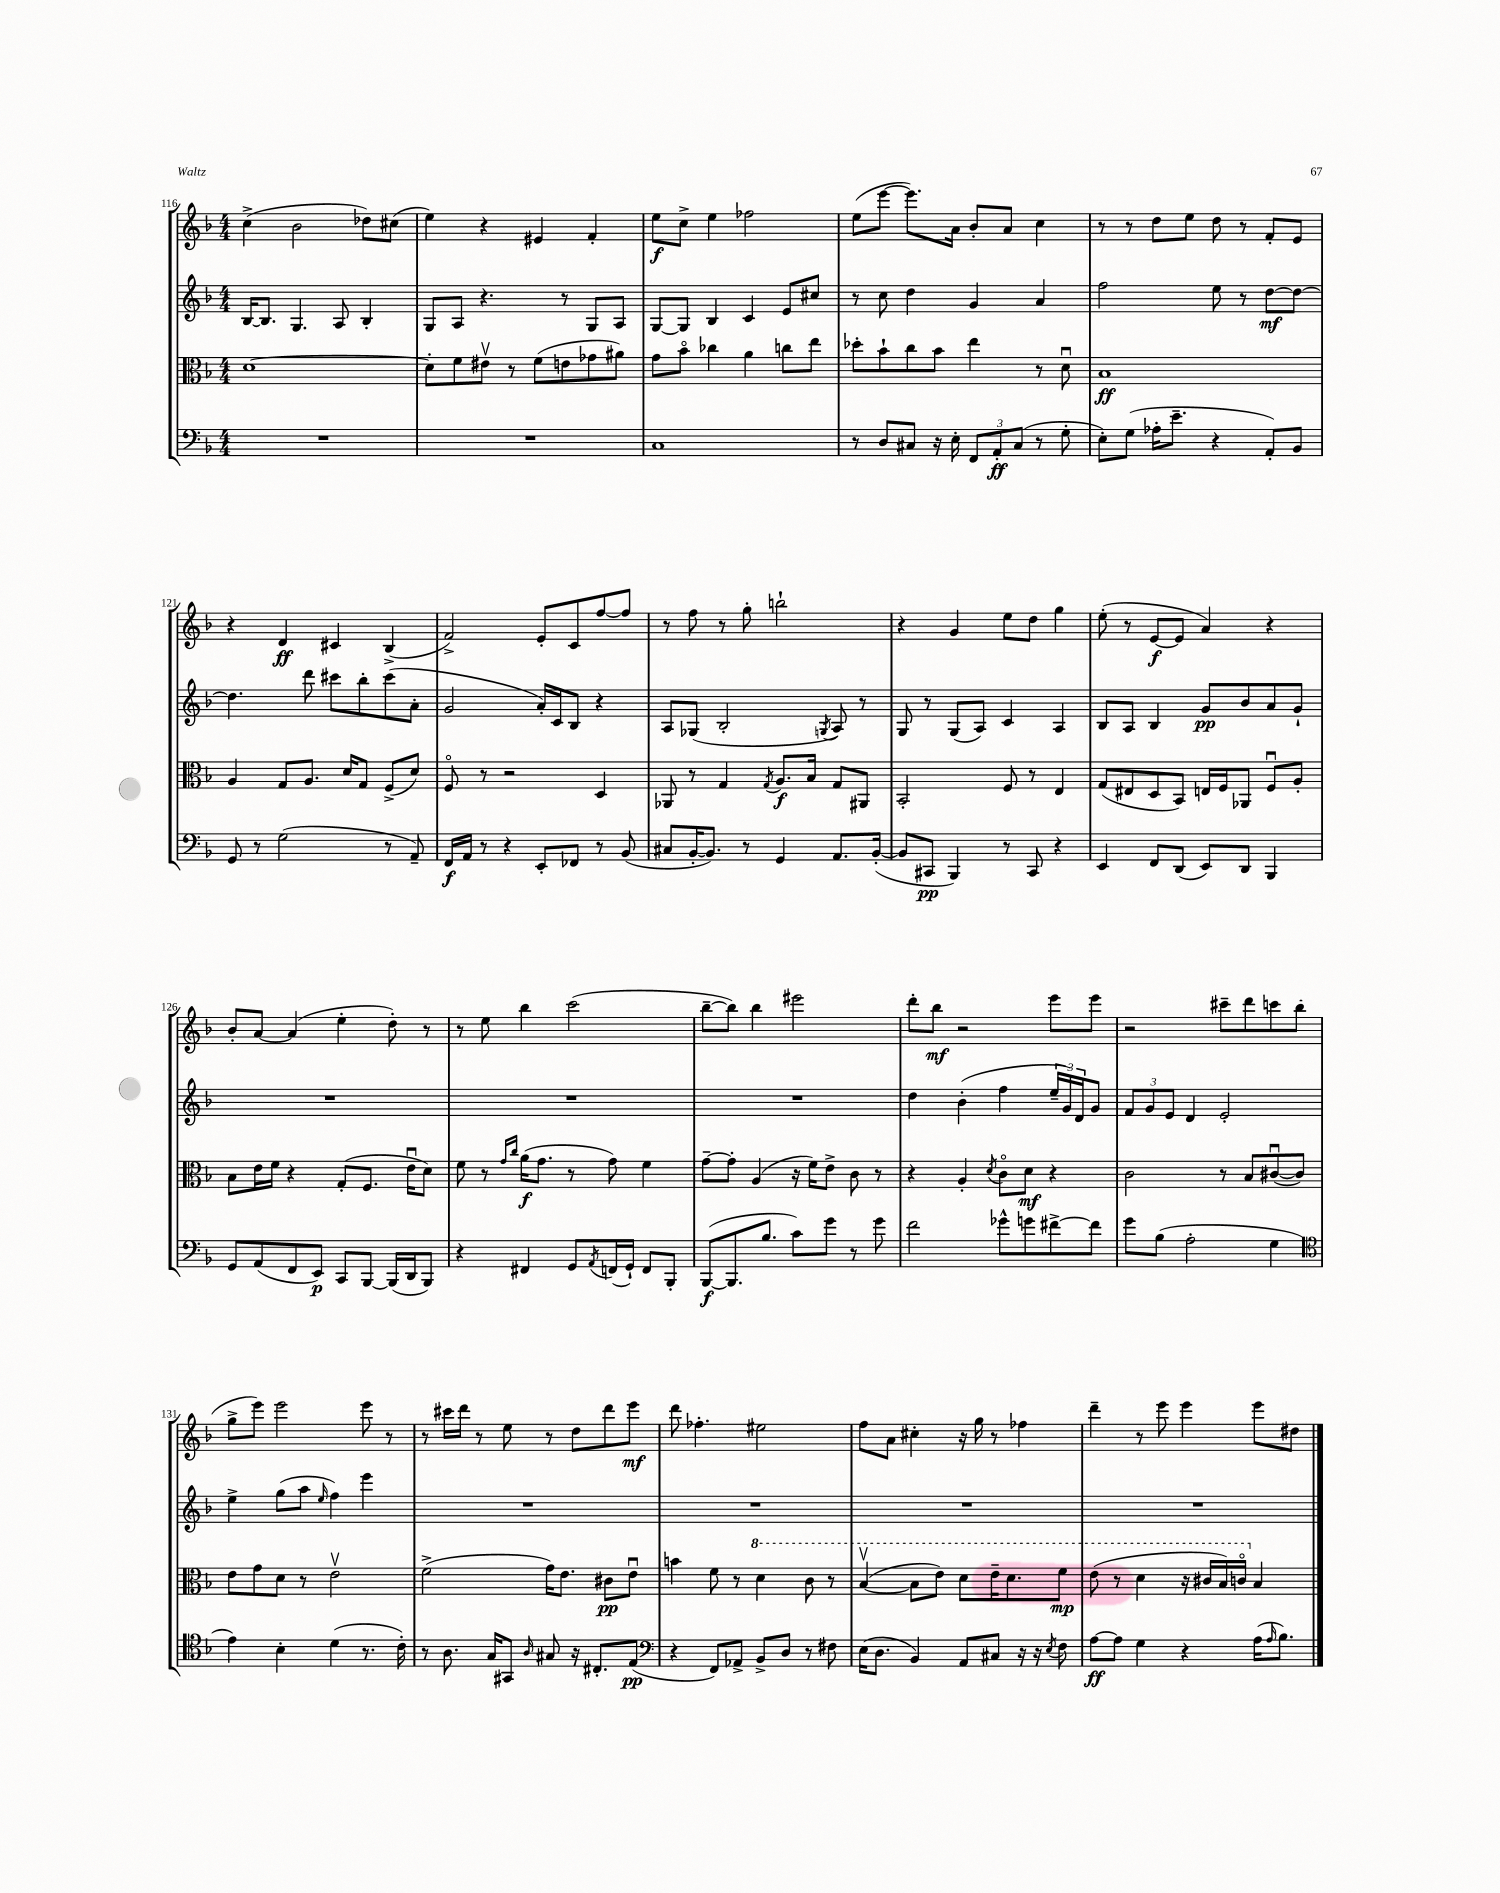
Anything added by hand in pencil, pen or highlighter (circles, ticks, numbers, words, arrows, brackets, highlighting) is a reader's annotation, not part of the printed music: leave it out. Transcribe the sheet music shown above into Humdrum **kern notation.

**kern	**kern	**kern	**kern
*staff4	*staff3	*staff2	*staff1
*clefF4	*clefC3	*clefG2	*clefG2
*k[b-]	*k[b-]	*k[b-]	*k[b-]
*M4/4	*M4/4	*M4/4	*M4/4
1r	[1d	[16B-	(4cc^
.	.	8.B-]	.
.	.	4.G	2b-
.	.	8A	.
.	.	4B-'	8dd-)
.	.	.	(8cc#
=	=	=	=
1r	8d']	8G	4ee)
.	8f	8A	.
.	8e#v	4.r	4r
.	8r	.	.
.	(8f	.	4e#
.	8e	8r	.
.	8g-	8G	4f'
.	8a#)	8A	.
=	=	=	=
1C	8g	[8G	8ee
.	8b-o	8G]	8cc^
.	4cc-	4B-	4ee
.	4a	4c	2ff-
.	8cc	8e	.
.	8ee	8cc#	.
=	=	=	=
8r	8dd-'	8r	(8ee
8D	8b-`	8cc	[8eee
8C#	8cc	4dd	8.eee])
16r	8b-	.	.
16E'	.	.	16a
12FF	4ee	4g	8b-'
12AA'	.	.	.
.	.	.	8a
(12C#	.	.	.
8r	8r	4a	4cc
8G'	8du	.	.
=	=	=	=
8E')	1B-	2ff	8r
(8G	.	.	8r
16A-'	.	.	8dd
8.e~	.	.	.
.	.	.	8ee
4r	.	8ee	8dd
.	.	8r	8r
8AA')	.	[8dd	8f'
8BB-	.	8dd_	8e
=	=	=	=
8GG	4A	4.dd]	4r
8r	.	.	.
(2G	8G	.	4d
.	8.A	8ddd	.
.	.	8ccc#	4c#
.	16d	.	.
.	8G	8bb-'	.
8r	(8F^	(8ccc#	(4B-^
8AA~)	8d)	8a'	.
=	=	=	=
16FF	8Fo	2g	2f^)
16AA	.	.	.
8r	8r	.	.
4r	2r	.	.
8EE'	.	16a')	8e'
.	.	16c	.
8FF-	.	8B-	8c
8r	4D	4r	[8ff
(8BB-	.	.	8ff]
=	=	=	=
8C#	8AA-	8A	8r
[16BB-'	8r	(8G-	8ff
8.BB-])	.	.	.
.	4G	2B-'	8r
8r	.	.	8gg'
.	8qG	.	.
4GG	8.A	.	2bb`
.	16B-	.	.
.	.	8qG	.
8.AA	8G	8A)	.
.	8AA#	8r	.
([16BB-'	.	.	.
=	=	=	=
8BB-]	2BB-'	8G	4r
8CC#	.	8r	.
4BBB-)	.	(8G	4g
.	.	8A)	.
8r	8F	4c	8ee
8CC#	8r	.	8dd
4r	4E	4A	4gg
=	=	=	=
4EE	(8G	8B-	(8ee'
.	8E#	8A	8r
8FF	8D	4B-	[8e
(8DD	8BB-)	.	8e]
8EE)	16E	8g	4a)
.	16F	.	.
8DD	8AA-	8b-	.
4BBB-	8Fu	8a	4r
.	8A'	8g`	.
=	=	=	=
8GG	8B-	1r	8b-'
(8AA	16e	.	[8a
.	16f	.	.
8FF	4r	.	(4a]
8EE)	.	.	.
8CC	(8G'	.	4ee'
[8BBB-	8.F	.	.
(16BBB-]	.	.	8dd')
16DD	16eu	.	.
8BBB-)	8d)	.	8r
=	=	=	=
4r	8f	1r	8r
.	8r	.	8ee
.	16qqg	.	.
.	16qqcc	.	.
4FF#	(16a	.	4bb-
.	8.g	.	.
8GG	8r	.	(2ccc
8qAA	.	.	.
(16FF	8g)	.	.
16GG`)	.	.	.
8FF	4f	.	.
8BBB-'	.	.	.
=	=	=	=
([8BBB-	[8g~	1r	[8bb-~
8.BBB-]	8g']	.	8bb-])
.	(4A	.	4bb-
8.B-	.	.	.
8c)	16r	.	2eee#
.	16f)	.	.
8g	8e^	.	.
8r	8c	.	.
8g	8r	.	.
=	=	=	=
2f	4r	4dd	8ddd'
.	.	.	8bb-
.	4A'	(4b-'	2r
.	8qd	.	.
8g-^^	8co	4ff	.
8g	8d	.	.
[8f#^	4r	24ee~	8eee
.	.	24g)	.
.	.	24d	.
8f#]	.	8g	8eee
=	=	=	=
8g	2c	12f	2r
.	.	12g	.
(8B-	.	.	.
.	.	12e	.
2A'	.	4d	.
.	8r	2e'	8ccc#~
.	8B-	.	8ddd
4G	([8c#u	.	8ccc
.	8c#])	.	(8bb-
=	=	=	=
*clefC4	*	*	*
4e)	8e	4ee^	8gg^
.	8g	.	8eee)
4B-'	8d	(8gg	2eee
.	8r	8aa	.
.	.	16qqee	.
(4d	2ev	4ff)	.
8.r	.	4eee	8eee
.	.	.	8r
16c')	.	.	.
=	=	=	=
8r	(2f^	1r	8r
8.A	.	.	16ccc#
.	.	.	16ddd
.	.	.	8r
16G	.	.	.
8GG#	.	.	8ee
16qqA	.	.	.
8G#	16g)	.	8r
.	8.e	.	.
16r	.	.	8dd
8.C#'	.	.	.
.	8c#	.	8ddd
(8E	8eu	.	8eee
=	=	=	=
*clefF4	*	*	*
4r	4b	1r	8ddd
.	.	.	4.ff-'
8FF)	8f	.	.
8AA-^	8r	.	.
8BB-^	4dd	.	2ee#
8D	.	.	.
8r	8cc	.	.
8F#	8r	.	.
=	=	=	=
(16E	([4b-v	1r	8ff
8.D	.	.	.
.	.	.	8a
4BB-)	8b-]	.	4cc#'
.	8ee)	.	.
8AA	8dd	.	16r
.	.	.	16gg
8C#	16ee~	.	8r
.	8.dd	.	.
16r	.	.	4ff-
16r	.	.	.
8qE	.	.	.
8F	8ff	.	.
=	=	=	=
[8A	(8ee	1r	4ddd~
8A]	8r	.	.
4G	4dd	.	8r
.	.	.	8eee
4r	16r	.	4eee
.	16cc#	.	.
.	16b-)	.	.
.	16cco	.	.
(16A	4B-	.	8eee
16qqA	.	.	.
8.B-)	.	.	.
.	.	.	8dd#
==	==	==	==
*-	*-	*-	*-
